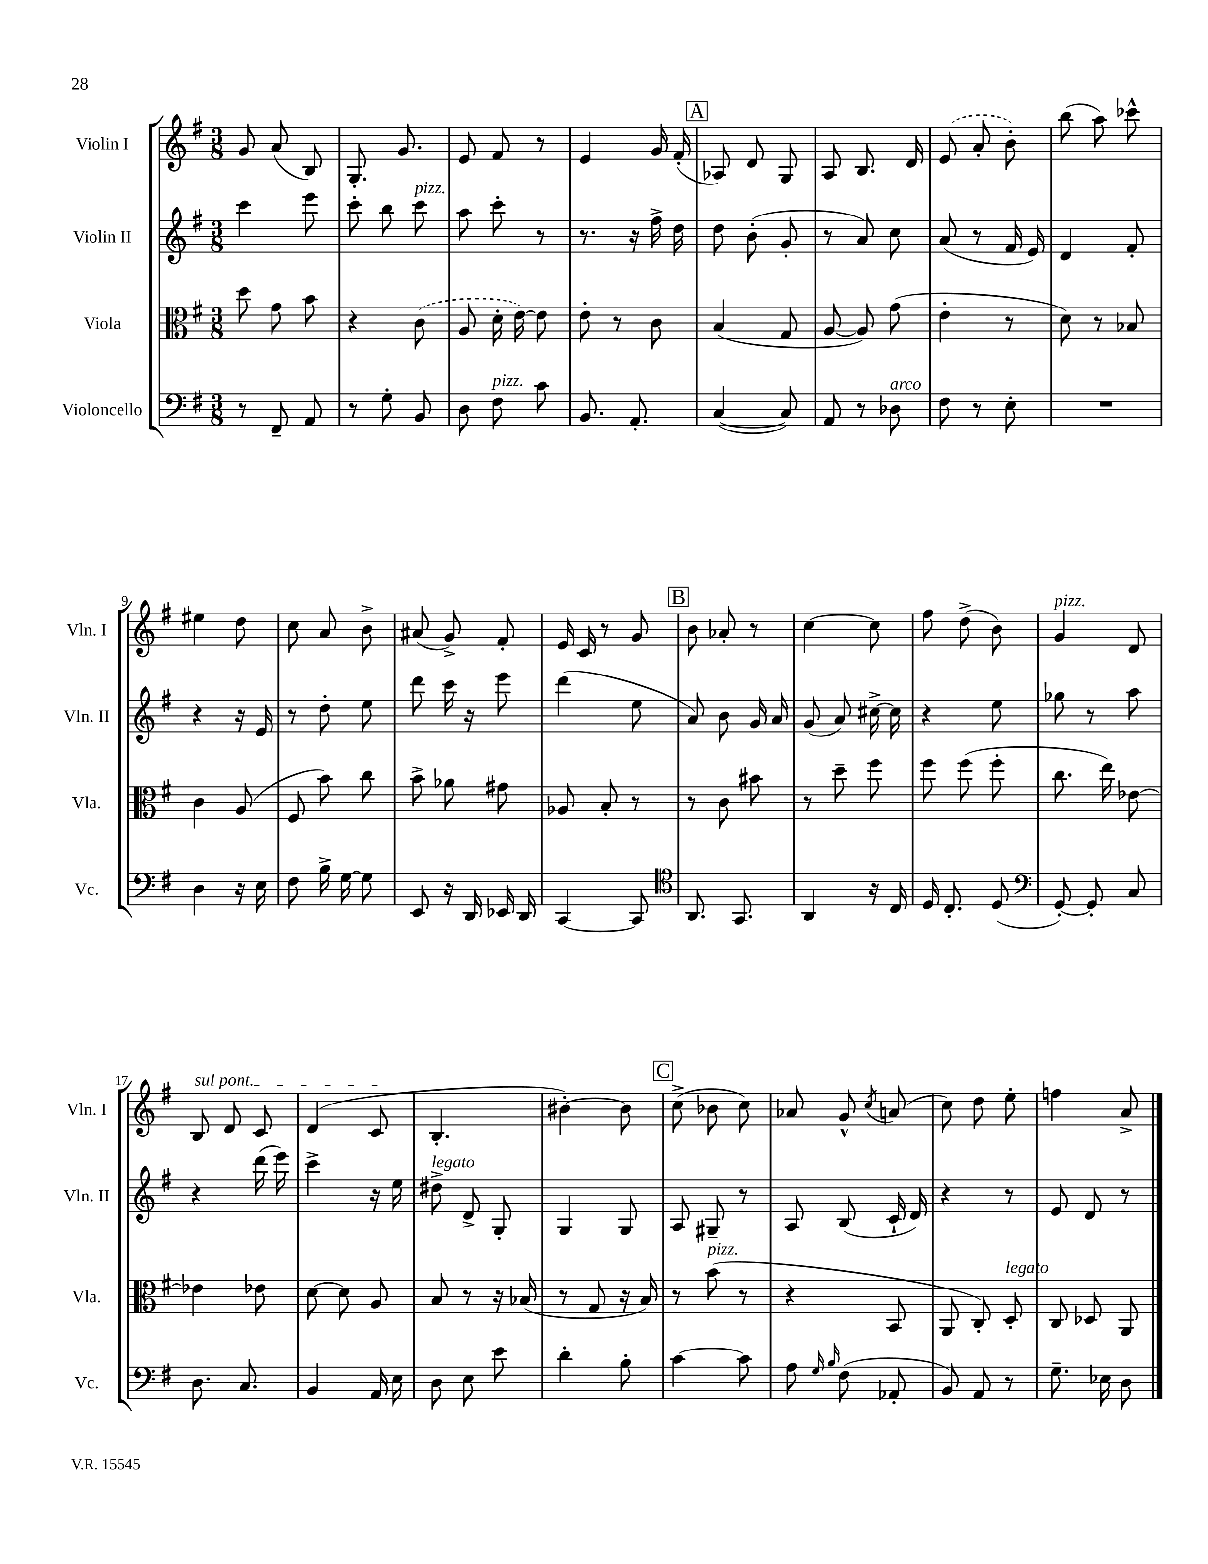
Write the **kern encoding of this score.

**kern	**kern	**kern	**kern
*staff4	*staff3	*staff2	*staff1
*clefF4	*clefC3	*clefG2	*clefG2
*k[f#]	*k[f#]	*k[f#]	*k[f#]
*M3/8	*M3/8	*M3/8	*M3/8
8r	8dd	4ccc	8g
8FF#~	8g	.	(8a
8AA	8b	8eee	8B)
=	=	=	=
8r	4r	8ccc'	8.G'
8G'	.	8bb	.
.	.	.	8.g
8BB	(8c	8ccc	.
=	=	=	=
8D	8A	8aa	8e
8F#	16d'	8ccc'	8f#
.	[16e)	.	.
8c	8e]	8r	8r
=	=	=	=
8.BB	8e'	8.r	4e
.	8r	.	.
8.AA'	.	16r	.
.	8c	16ff#^	16g
.	.	16dd	(16f#'
=	=	=	=
([4C	(4B	8dd	8A-)
.	.	(8b'	8d
8C])	8G	8g'	8G
=	=	=	=
8AA	[8A	8r	8A
8r	8A])	8a)	8.B
8D-	(8g	8cc	.
.	.	.	16d
=	=	=	=
8F#	4e'	(8a	(8e
8r	.	8r	8a'
8E'	8r	16f#	8b')
.	.	16e)	.
=	=	=	=
4.r	8d)	4d	(8bb
.	8r	.	8aa)
.	8B-	8f#'	8ccc-^^
=	=	=	=
4D	4c	4r	4ee#
16r	(8A	16r	8dd
16E	.	16e	.
=	=	=	=
8F#	8F#	8r	8cc
16B^	8b)	8dd'	8a
[16G	.	.	.
8G]	8cc	8ee	8b^
=	=	=	=
8EE	8b^	8ddd	(8a#
16r	8a-	16ccc	8g^)
16DD	.	16r	.
16EE-	8g#	8eee	8f#'
16DD	.	.	.
=	=	=	=
[4CC	8A-	(4ddd	16e
.	.	.	16c
.	8B'	.	8r
8CC]	8r	8ee	8g
=	=	=	=
*clefC4	*	*	*
8.AA	8r	8a)	8b
.	8c	8b	8a-'
8.GG	.	.	.
.	8b#	16g	8r
.	.	16a	.
=	=	=	=
4AA	8r	(8g	[4cc
.	8dd~	8a)	.
16r	8ff#	[16cc#^	8cc]
16C	.	16cc#]	.
=	=	=	=
16D	8ff#	4r	8ff#
8.C'	.	.	.
.	(8ff#	.	(8dd^
(8D	8ff#'	8ee	8b)
=	=	=	=
*clefF4	*	*	*
[8GG')	8.cc	8gg-	4g
8GG']	.	8r	.
.	16ee)	.	.
8C	[8e-	8aa	8d
=	=	=	=
8.D	4e-]	4r	8B
.	.	.	8d
8.C	.	.	.
.	8e-	(16ddd	8c
.	.	16eee)	.
=	=	=	=
4BB	[8d	4ccc^	(4d
.	8d]	.	.
16AA	8A	16r	8c
16E	.	16ee	.
=	=	=	=
8D	8B	8dd#^	4.B'
8E	8r	8d^	.
8e	16r	8G'	.
.	(16B-	.	.
=	=	=	=
4d'	8r	4G	[4b#')
.	8G	.	.
8B'	16r	8G	8b#]
.	16B)	.	.
=	=	=	=
[4c	8r	8A	(8cc^
.	(8b	8G#~	8b-
8c]	8r	8r	8cc)
=	=	=	=
8A	4r	8A	8a-
16qqG	.	.	.
16qqB	.	.	.
(8F#	.	(8B	8g^^
.	.	.	8qcc
8AA-'	8BB	16c`	(8a
.	.	16d)	.
=	=	=	=
8BB)	8AA	4r	8cc)
8AA	8C')	.	8dd
8r	8D'	8r	8ee'
=	=	=	=
8.G~	8C	8e	4ff
.	8D-	8d	.
16E-	.	.	.
8D	8AA	8r	8a^
==	==	==	==
*-	*-	*-	*-
